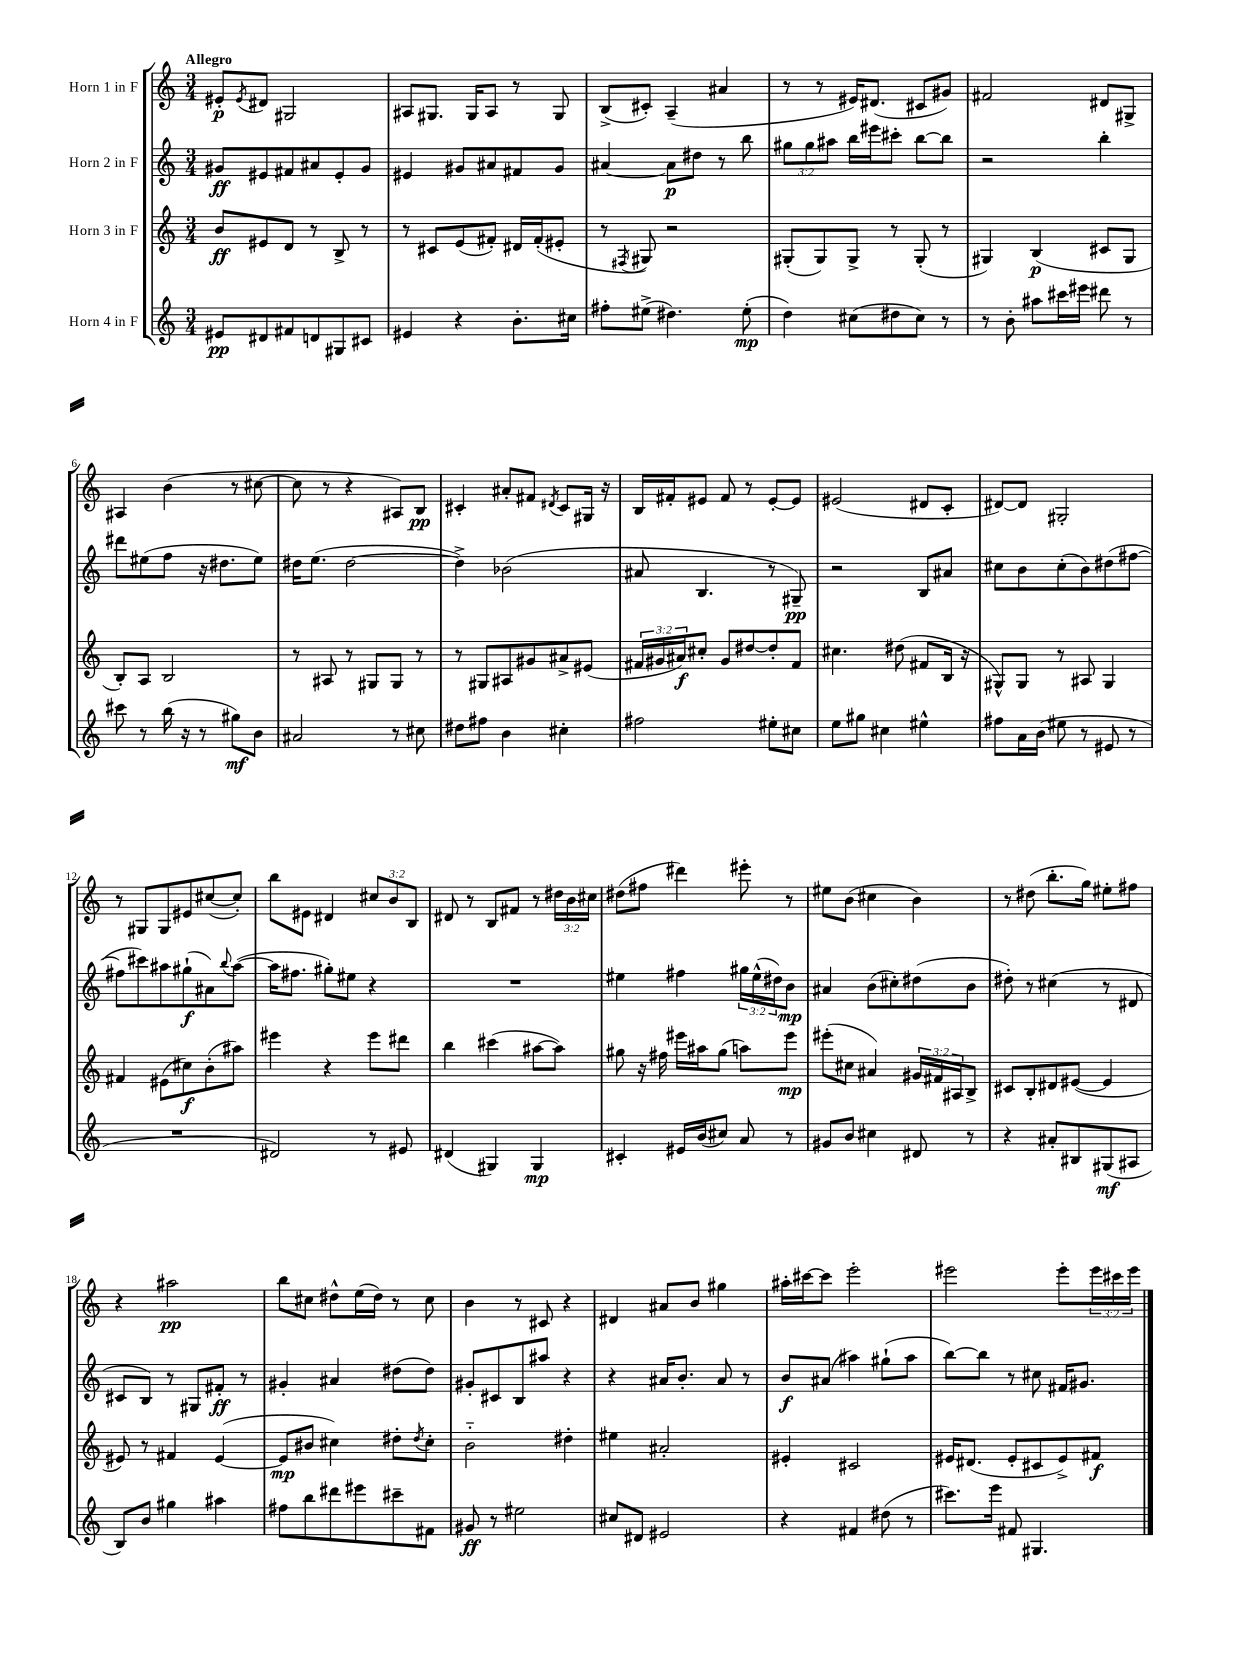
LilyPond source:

<<
\new StaffGroup <<
\new Staff = "s0" \with { instrumentName = "Horn 1 in F" } {
    \clef treble \key c \major \numericTimeSignature \time 3/4 \override Staff.TupletNumber.text = #tuplet-number::calc-fraction-text \tempo "Allegro"
    eis'8-.\p \acciaccatura { eis'8 } dis'8 gis2 |
    ais8 gis8. gis16 ais8 r8 gis8 |
    b8->( cis'8-.) a4--( ais'4 |
    r8 r8 eis'16) dis'8.( cis'8 gis'8) |
    fis'2 dis'8 gis8-> |
    ais4 b'4( r8 cis''8~ |
    cis''8 r8 r4 ais8) b8\pp |
    cis'4-. ais'8-. fis'8 \acciaccatura { dis'8 } cis'8 gis16 r16 |
    b16 fis'16-. eis'8 fis'8 r8 eis'8~-. eis'8 |
    eis'2( dis'8 c'8-. |
    dis'8~) dis'8 gis2-. |
    r8 gis8 gis8 eis'8 cis''8~( cis''8-.) |
    b''8 eis'8 dis'4 \tuplet 3/2 { cis''8 b'8 b8 } |
    dis'8 r8 b8 fis'8 r8 \tuplet 3/2 { dis''16 b'16 cis''16 } |
    dis''8( fis''8 dis'''4) eis'''8-. r8 |
    eis''8 b'8( cis''4 b'4) |
    r8 dis''8( b''8.-. g''16) eis''8-. fis''8 |
    r4 ais''2\pp |
    b''8 cis''8 dis''8-^ e''16( dis''16) r8 cis''8 |
    b'4 r8 cis'8 r4 |
    dis'4 ais'8 b'8 gis''4 |
    ais''16-. cis'''16~ cis'''8 e'''2-. |
    eis'''2 eis'''8-. \tuplet 3/2 { eis'''16 cis'''16 eis'''16 } \bar "|." |
}
\new Staff = "s1" \with { instrumentName = "Horn 2 in F" } {
    \clef treble \key c \major \numericTimeSignature \time 3/4 \override Staff.TupletNumber.text = #tuplet-number::calc-fraction-text
    gis'8\ff eis'8 fis'8 ais'8 eis'8-. gis'8 |
    eis'4 gis'8 ais'8 fis'8 gis'8 |
    ais'4~ ais'8\p dis''8 r8 b''8 |
    \tuplet 3/2 { gis''8 gis''8 ais''8 } b''16 eis'''16 cis'''8-. b''8~ b''8 |
    r2 b''4-. |
    dis'''8 eis''8( f''8 r16 dis''8. eis''8) |
    dis''16 e''8.( dis''2~ |
    dis''4->) bes'2( |
    ais'8 b4. r8 gis8--\pp) |
    r2 b8 ais'8 |
    cis''8 b'8 cis''8-.( b'8) dis''8( fis''8~ |
    fis''8 cis'''8) ais''8 gis''8-!\f( ais'8) \appoggiatura { b''8 } ais''8~( |
    ais''16 fis''8. gis''8-.) eis''8 r4 |
    R2. |
    eis''4 fis''4 \tuplet 3/2 { gis''16 eis''16-^( dis''16) } b'8\mp |
    ais'4 b'8( cis''8-.) dis''8( b'8 |
    dis''8-.) r8 cis''4( r8 dis'8 |
    cis'8 b8) r8 gis8 fis'8-.\ff r8 |
    gis'4-. ais'4 dis''8( dis''8) |
    gis'8-. cis'8 b8 ais''8 r4 |
    r4 ais'16 b'8.-. ais'8 r8 |
    b'8\f ais'8( ais''4) gis''8-!( ais''8 |
    b''8~) b''8 r8 cis''8 fis'16 gis'8. \bar "|." |
}
\new Staff = "s2" \with { instrumentName = "Horn 3 in F" } {
    \clef treble \key c \major \numericTimeSignature \time 3/4 \override Staff.TupletNumber.text = #tuplet-number::calc-fraction-text
    b'8\ff eis'8 d'8 r8 b8-> r8 |
    r8 cis'8 e'8( fis'8-.) dis'16 fis'16-.( eis'8-. |
    r8 \acciaccatura { fis8 } gis8) r2 |
    gis8-.( gis8) gis8-> r8 gis8-.( r8 |
    gis4) b4\p( cis'8 gis8 |
    b8-.) a8 b2 |
    r8 ais8 r8 gis8 gis8 r8 |
    r8 gis8 ais8 gis'8 ais'8-> eis'8( |
    \tuplet 3/2 { fis'16 gis'16 ais'16\f) } cis''8-. gis'8 dis''8~ dis''8-. fis'8 |
    cis''4. dis''8( fis'8 b16 r16 |
    gis8-^) gis8 r8 ais8 gis4 |
    fis'4 eis'8( cis''8\f) b'8-.( ais''8) |
    eis'''4 r4 eis'''8 dis'''8 |
    b''4 cis'''4( ais''8~ ais''8) |
    gis''8 r16 fis''16 eis'''16 ais''16 gis''8( a''8) eis'''8\mp |
    eis'''8-.( cis''8 ais'4) \tuplet 3/2 { gis'16 fis'16 ais16 } b8-> |
    cis'8 b8-. dis'8 eis'8~( eis'4 |
    eis'8) r8 fis'4 eis'4~( |
    eis'8\mp bis'8 cis''4) dis''8-. \acciaccatura { dis''8 } cis''8-. |
    b'2-_ dis''4-. |
    eis''4 ais'2-. |
    eis'4-. cis'2 |
    eis'16 dis'8.( eis'8-. cis'8 eis'8->) fis'8\f \bar "|." |
}
\new Staff = "s3" \with { instrumentName = "Horn 4 in F" } {
    \clef treble \key c \major \numericTimeSignature \time 3/4
    eis'8\pp dis'8 fis'8 d'8 gis8 cis'8 |
    eis'4 r4 b'8.-. cis''16 |
    fis''8-. eis''8->( dis''4.) eis''8-.\mp( |
    d''4) cis''8( dis''8 cis''8) r8 |
    r8 b'8-. ais''8 cis'''16 eis'''16 dis'''8 r8 |
    cis'''8 r8 b''16( r16 r8 gis''8\mf) b'8 |
    ais'2 r8 cis''8 |
    dis''8 fis''8 b'4 cis''4-. |
    fis''2 eis''8-. cis''8 |
    e''8 gis''8 cis''4 eis''4-^ |
    fis''8 a'16 b'16( eis''8 r8 eis'8 r8 |
    R2. |
    dis'2) r8 eis'8 |
    dis'4( gis4) gis4\mp |
    cis'4-. eis'16 b'16( cis''8) a'8 r8 |
    gis'8 b'8 cis''4 dis'8 r8 |
    r4 ais'8-. bis8 gis8\mf( ais8 |
    b8) b'8 gis''4 ais''4 |
    fis''8 b''8 dis'''8 eis'''8 cis'''8-- fis'8 |
    gis'8\ff r8 eis''2 |
    cis''8 dis'8 eis'2 |
    r4 fis'4 dis''8( r8 |
    cis'''8.) e'''16 fis'8 gis4. \bar "|." |
}
>>
>>
